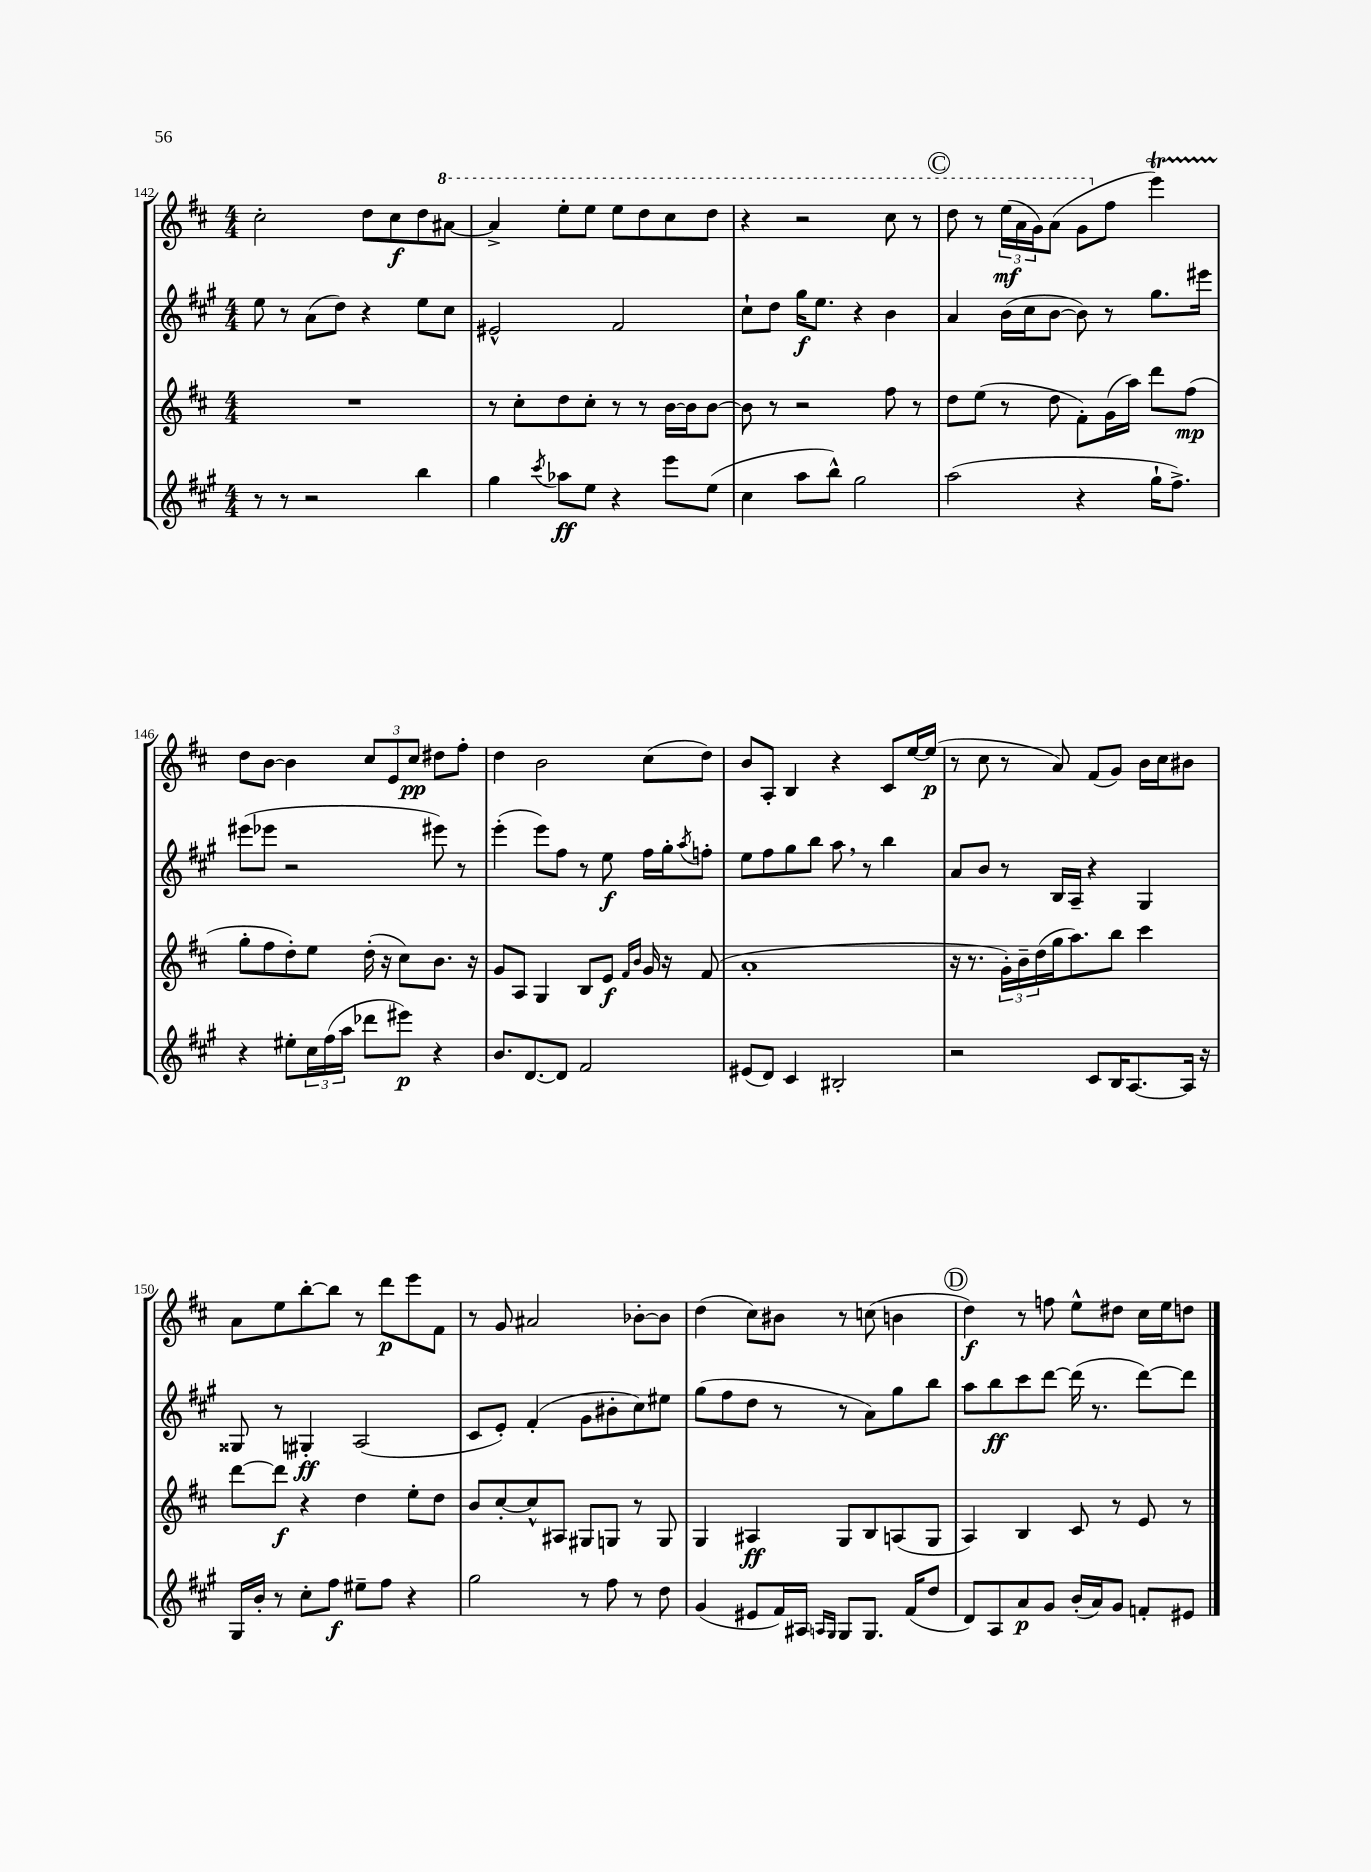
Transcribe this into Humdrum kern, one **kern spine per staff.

**kern	**dynam	**kern	**dynam	**kern	**dynam	**kern	**dynam
*part4	*part4	*part3	*part3	*part2	*part2	*part1	*part1
*staff4	*staff4	*staff3	*staff3	*staff2	*staff2	*staff1	*staff1
*clefG2	*	*clefG2	*	*clefG2	*	*clefG2	*
*k[f#c#g#]	*	*k[f#c#]	*	*k[f#c#g#]	*	*k[f#c#]	*
*M4/4	*	*M4/4	*	*M4/4	*	*M4/4	*
=142	=142	=142	=142	=142	=142	=142	=142
8r	.	1r	.	8ee\	.	2cc#'\	.
8r	.	.	.	8r	.	.	.
2r	.	.	.	(8a\L	.	.	.
.	.	.	.	8dd\J)	.	.	.
.	.	.	.	4r	.	8dd\L	.
.	.	.	.	.	.	8cc#\	f
4bb\	.	.	.	8ee\L	.	8dd\	.
*	*	*	*	*	*	*8va	*
.	.	.	.	8cc#\J	.	[8aa#X\J	.
=143	=143	=143	=143	=143	=143	=143	=143
4gg#\	.	8r	.	2e#X^^/	.	4aa#^/]	.
.	.	8cc#'\L	.	.	.	.	.
8qccc#/	.	.	.	.	.	.	.
8aa-X\L	ff	8dd\	.	.	.	8eee'\L	.
8ee\J	.	8cc#'\J	.	.	.	8eee\J	.
4r	.	8r	.	2f#/	.	8eee\L	.
.	.	8r	.	.	.	8ddd\	.
8eee\L	.	[16b\LL	.	.	.	8ccc#\	.
.	.	16b\J]	.	.	.	.	.
(8ee\J	.	[8b\J	.	.	.	8ddd\J	.
=144	=144	=144	=144	=144	=144	=144	=144
4cc#\	.	8b\]	.	8cc#`\L	.	4r	.
.	.	8r	.	8dd\J	.	.	.
8aa\L	.	2r	.	16gg#\KL	f	2r	.
.	.	.	.	8.ee\J	.	.	.
8bb^^\J)	.	.	.	.	.	.	.
2gg#\	.	.	.	4r	.	.	.
.	.	8ff#\	.	4b\	.	8ccc#\	.
.	.	8r	.	.	.	8r	.
!!LO:REH:place=s1:t=C
=145	=145	=145	=145	=145	=145	=145	=145
(2aa\	.	8dd\L	.	4a/	.	8ddd\	.
.	.	(8ee\J	.	.	.	8r	.
.	.	8r	.	(16b\LL	.	(24eee\LL	mf
.	.	.	.	.	.	24aa\	.
.	.	.	.	16cc#\J	.	.	.
.	.	.	.	.	.	24gg\J)	.
.	.	8dd\	.	[8b\J	.	(8aa\J	.
4r	.	8f#'\L)	.	8b\])	.	8gg\L	.
*	*	*	*	*	*	*X8va	*
.	.	(16g\L	.	8r	.	8ff#\J	.
.	.	16aa\JJ)	.	.	.	.	.
16gg#`\KL	.	8ddd\L	.	8.gg#\L	.	4eeeT\)	.
8.ff#^\J)	.	.	.	.	.	.	.
.	.	(8ff#\J	mp	.	.	.	.
.	.	.	.	16eee#X\Jk	.	.	.
!!LO:LB:g=z
=146	=146	=146	=146	=146	=146	=146	=146
4r	.	8gg'\L	.	(8eee#X\L	.	8dd\L	.
.	.	8ff#\	.	8eee-X\J	.	[8b\J	.
8ee#X'\L	.	8dd'\)	.	2r	.	4b\]	.
24cc#\L	.	8ee\J	.	.	.	.	.
(24ff#\	.	.	.	.	.	.	.
24aa\JJ	.	.	.	.	.	.	.
8ddd-X\L	.	(16dd'\	.	.	.	12cc#/L	.
.	.	16r	.	.	.	.	.
.	.	.	.	.	.	12e/	.
8eee#X\J)	p	8cc#\L)	.	.	.	.	.
.	.	.	.	.	.	12cc#/J	pp
4r	.	8.b\J	.	8eee#X\)	.	8dd#X\L	.
.	.	.	.	8r	.	8ff#'\J	.
.	.	16r	.	.	.	.	.
=147	=147	=147	=147	=147	=147	=147	=147
8.b/L	.	8g/L	.	(4eee'\	.	4dd\	.
.	.	8A/J	.	.	.	.	.
[8.d/	.	.	.	.	.	.	.
.	.	4G/	.	8eee\L)	.	2b\	.
8d/J]	.	.	.	8ff#\J	.	.	.
2f#/	.	8B/L	.	8r	.	.	.
.	.	8e/J	f	8ee\	f	.	.
.	.	16qqf#/LL	.	.	.	.	.
.	.	16qqb/JJ	.	.	.	.	.
.	.	16g/	.	16ff#\LL	.	(8cc#\L	.
.	.	16r	.	16gg#'\J	.	.	.
.	.	.	.	8qaa/	.	.	.
.	.	(8f#/	.	8ffn'\J	.	8dd\J)	.
=148	=148	=148	=148	=148	=148	=148	=148
(8e#X/L	.	1a'	.	8ee\L	.	8b/L	.
8d/J)	.	.	.	8ff#\	.	8A'/J	.
4c#/	.	.	.	8gg#\	.	4B/	.
.	.	.	.	8bb\J	.	.	.
2B#X'/	.	.	.	8aa,\	.	4r	.
.	.	.	.	8r	.	.	.
.	.	.	.	4bb\	.	8c#/L	.
.	.	.	.	.	.	[16ee/L	.
.	.	.	.	.	.	(16ee/JJ]	p
=149	=149	=149	=149	=149	=149	=149	=149
2r	.	16r	.	8a/L	.	8r	.
.	.	8.r	.	.	.	.	.
.	.	.	.	8b/J	.	8cc#\	.
.	.	24g'\LL)	.	8r	.	8r	.
.	.	24b~\	.	.	.	.	.
.	.	(24dd\	.	.	.	.	.
.	.	16gg\J	.	16B/LL	.	8a/)	.
.	.	8.aa\)	.	16A~/JJ	.	.	.
8c#/L	.	.	.	4r	.	(8f#/L	.
16B/K	.	8bb\J	.	.	.	8g/J)	.
[8.A/	.	.	.	.	.	.	.
.	.	4ccc#\	.	4G#/	.	16b\LL	.
.	.	.	.	.	.	16cc#\J	.
16A/Jk]	.	.	.	.	.	8b#X\J	.
16r	.	.	.	.	.	.	.
!!LO:LB:g=z
=150	=150	=150	=150	=150	=150	=150	=150
16G#/LL	.	[8ddd\L	.	8G##X/	.	8a\L	.
16b'/JJ	.	.	.	.	.	.	.
8r	.	8ddd\J]	f	8r	.	8ee\	.
8cc#'\L	.	4r	.	4G#X'/	ff	[8bb'\	.
8ff#\J	f	.	.	.	.	8bb\J]	.
8ee#X~\L	.	4dd\	.	(2A/	.	8r	.
8ff#\J	.	.	.	.	.	8ddd\L	p
4r	.	8ee'\L	.	.	.	8eee\	.
.	.	8dd\J	.	.	.	8f#\J	.
=151	=151	=151	=151	=151	=151	=151	=151
2gg#\	.	8b/L	.	8c#/L	.	8r	.
.	.	[8cc#'/	.	8e'/J)	.	8g/	.
.	.	8cc#^^/]	.	(4f#'/	.	2a#X/	.
.	.	8A#X/J	.	.	.	.	.
8r	.	8G#X/L	.	8g#\L	.	.	.
8ff#\	.	8Gn/J	.	8b#X'\	.	.	.
8r	.	8r	.	8cc#\)	.	[8b-X'\L	.
8dd\	.	8G/	.	8ee#X\J	.	8b-\J]	.
=152	=152	=152	=152	=152	=152	=152	=152
(4g#/	.	4G/	.	(8gg#\L	.	(4dd\	.
.	.	.	.	8ff#\	.	.	.
8e#X/L	.	4A#X/	ff	8dd\J	.	8cc#\L)	.
16f#/L)	.	.	.	8r	.	8b#X\J	.
16A#X/JJ	.	.	.	.	.	.	.
16qqAn/LL	.	.	.	.	.	.	.
16qqG#/JJ	.	.	.	.	.	.	.
8G#/L	.	8G/L	.	8r	.	8r	.
8.G#/J	.	8B/	.	8a\L)	.	(8ccn\	.
.	.	(8An/	.	8gg#\	.	4bn\	.
(16f#/KL	.	.	.	.	.	.	.
8dd/J	.	8G/J	.	8bb\J	.	.	.
!!LO:REH:place=s1:t=D
=153	=153	=153	=153	=153	=153	=153	=153
8d/L)	.	4A/)	.	8aa\L	.	4dd\)	f
8A/	.	.	.	8bb\	ff	.	.
8a/	p	4B/	.	8ccc#\	.	8r	.
8g#/J	.	.	.	[8ddd\J	.	8ffn\	.
(16b'/LL	.	8c#/	.	(16ddd\]	.	8ee^^\L	.
16a/J)	.	.	.	8.r	.	.	.
8g#/J	.	8r	.	.	.	8dd#X\J	.
8fn'/L	.	8e/	.	[8ddd\L)	.	16cc#\LL	.
.	.	.	.	.	.	16ee\J	.
8e#X/J	.	8r	.	8ddd\J]	.	8ddn\J	.
==	==	==	==	==	==	==	==
*-	*-	*-	*-	*-	*-	*-	*-
